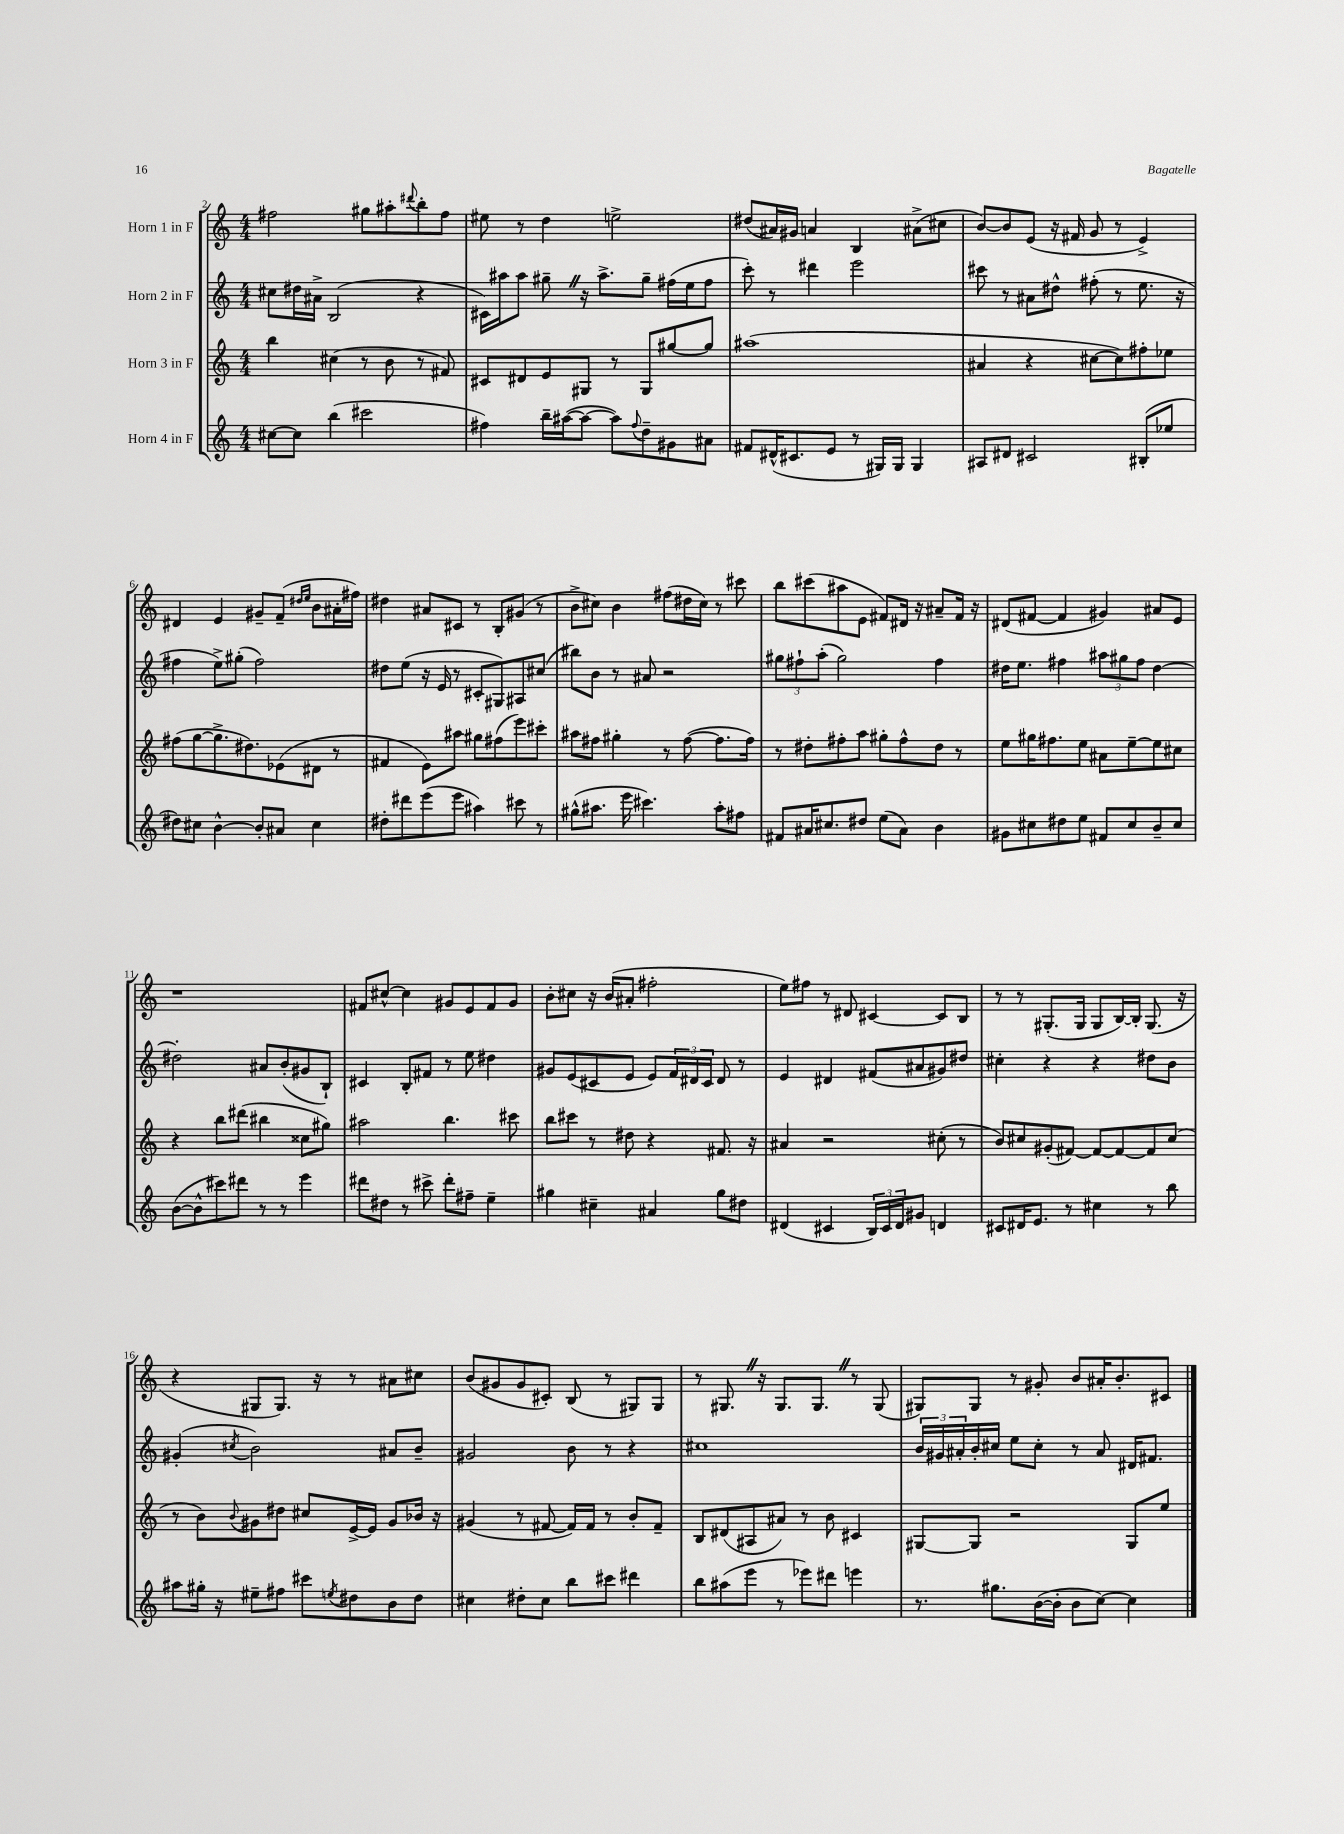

**kern	**kern	**kern	**kern
*staff4	*staff3	*staff2	*staff1
*clefG2	*clefG2	*clefG2	*clefG2
*k[]	*k[]	*k[]	*k[]
*M4/4	*M4/4	*M4/4	*M4/4
[8cc#	4bb	8cc#	2ff#
8cc#]	.	16dd#	.
.	.	16a#^	.
(4bb	(4cc#	(2B	.
2ccc#	8r	.	8gg#
.	8b	.	8aa#'
.	.	.	8qqddd#
.	8r	4r	8bb'
.	8f#)	.	8ff#
=	=	=	=
4ff#)	8c#	16c#)	8ee#
.	.	16aa#	.
.	8d#	8aa#	8r
16bb~	8e	8gg#~	4dd
([16aa#	.	.	.
8aa#_	8G#	16r	.
.	.	8.aa#^	.
8aa#])	8r	.	2ee^
8qqff#	.	.	.
8dd~	8G#	8gg#~	.
8g#	[8gg#	(16ff#	.
.	.	16ee	.
8a#	8gg#]	8ff#	.
=	=	=	=
8f#	(1aa#	8ccc')	(8dd#
(16d#^^	.	8r	16a#)
8.c#	.	.	16g#
.	.	4ddd#	4a
8e	.	.	.
8r	.	2eee	4B
16G#)	.	.	.
16G#	.	.	.
4G#	.	.	(8a#^
.	.	.	8cc#
=	=	=	=
8A#	4a#	8ccc#	[8b)
8d#	.	8r	8b]
2c#	4r	8a#	(8e
.	.	8dd#^^	16r
.	.	.	16f#
.	[8cc#	(8ff#'	8g
.	8cc#])	8r	8r
(8B#'	8ff#'	8.ee	4e^)
8ee-	8ee-	.	.
.	.	16r	.
=	=	=	=
8dd#)	(8ff#	4ff#	4d#
8cc#	[8gg	.	.
[4b^^	8.gg^]	8ee^)	4e
.	.	(8gg#'	.
.	8.dd#)	.	.
8b']	.	2ff#)	8g#~
8a#	(8e-	.	(8f~
.	.	.	16qqdd#
.	.	.	16qqee
4cc#	8d#	.	8b
.	8r	.	16a#'
.	.	.	16ff#)
=	=	=	=
8dd#'	4f#	8dd#	4dd#
8ddd#	.	(8ee	.
(8eee	8e)	16r	8a#
.	.	16e	.
8eee	8aa#	8r	8c#
4aa#)	8gg#	8c#'	8r
.	(8ff#	8G#)	8B'
8ccc#	8eee)	8A#	(8g#
8r	8ccc#'	(8cc#	8r
=	=	=	=
(8gg#^^	8aa#	8bb#)	8b^
8.aa#	8ff#	8b	8cc#)
.	4gg#'	8r	4b
16eee	.	.	.
4.ccc#)	.	8a#	.
.	8r	2r	(8ff#
.	([8ff#	.	16dd#
.	.	.	16cc#)
8aa#'	8.ff#]	.	8r
8ff#	.	.	8ccc#
.	16ff#)	.	.
=	=	=	=
8f#	8r	12gg#	8bb
.	.	12ff#`	.
16a#	8dd#'	.	(8ccc#
.	.	(12aa'	.
8.cc#	.	.	.
.	8ff#'	2gg#)	8aa#
8dd#	8aa	.	8e
(8ee	8gg#'	.	8f#)
8a#)	8ff#^^	.	16d#
.	.	.	16r
4b	8dd#	4ff#	8a#~
.	8r	.	16f#
.	.	.	16r
=	=	=	=
8g#	8ee	16dd#	(8d#
.	.	8.ee	.
8cc#	16gg#	.	[8f#
.	8.ff#	.	.
8dd#	.	4ff#	4f#]
8ee	8ee	.	.
8f#	8a#	12aa#	4g#)
.	.	12gg#	.
8cc#	[8ee~	.	.
.	.	12ff#	.
8b~	8ee]	[4dd#	8a#
8cc#	8cc#	.	8e
=	=	=	=
([8b	4r	2dd#']	1r
8b^^]	.	.	.
8ccc#)	8bb	.	.
8ddd#	(8ddd#	.	.
8r	4bb#	8a#	.
8r	.	(8b'	.
4eee	8cc##	8g#	.
.	8gg#)	8B`)	.
=	=	=	=
8ddd#	2aa#	4c#	8f#
8dd#	.	.	[8cc#^^
8r	.	8B'	4cc#]
8ccc#^	.	8f#	.
8ddd#'	4.bb	8r	8g#
8ff#~	.	8ee	8e
4ee~	.	4dd#	8f#
.	8ccc#	.	8g#
=	=	=	=
4gg#	8bb	8g#	8b'
.	8ccc#	(8e	8cc#
4cc#~	8r	8c#	16r
.	.	.	(16b
.	8dd#	8e	8a#'
4a#	4r	8e)	2ff#'
.	.	24f	.
.	.	24d#	.
.	.	24c#	.
8gg#	8.f#	8d#	.
8dd#	.	8r	.
.	16r	.	.
=	=	=	=
(4d#	4a#	4e	8ee)
.	.	.	8ff#
4c#	2r	4d#	8r
.	.	.	8d#
24B)	.	(8f#	[4c#
24c#	.	.	.
24d#	.	.	.
8g#	.	8a#	.
4d	(8cc#'	8g#)	8c#]
.	8r	8dd#	8B
=	=	=	=
8c#	8b)	4cc#'	8r
16d#	8cc#	.	8r
8.e	.	.	.
.	(8g#'	4r	(8.G#'
8r	[8f#)	.	.
.	.	.	16G#
4cc#	8f#_	4r	8G#
.	8f#_	.	[16B)
.	.	.	16B']
8r	8f#]	8dd#	(8.G#
8bb	(8cc#	8b	.
.	.	.	16r
=	=	=	=
8aa#	8r	(4g#'	4r
16gg#'	8b)	.	.
16r	.	.	.
.	8qqb	8qcc#	.
8ee#~	8g#	2b)	8G#
8ff#	8dd#	.	8.G#)
8ccc#	8cc#	.	.
.	.	.	16r
8qee	.	.	.
8dd#	[16e^	.	8r
.	16e]	.	.
8b	8g#	8a#	8a#
8dd#	16b-	8b~	8cc#
.	16r	.	.
=	=	=	=
4cc#	(4g#	2g#	(8b
.	.	.	8g#
8dd#'	8r	.	8g#
8cc#	[8f#	.	8c#')
8bb	16f#])	8b	(8B
.	16f#	.	.
8ccc#	8r	8r	8r
4ddd#	8b'	4r	8G#)
.	8f#~	.	8G#
=	=	=	=
8bb	8B	1cc#	8r
(8aa#	(8d#	.	8.G#
8eee	8A#	.	.
.	.	.	16r
8r	8a#)	.	8.G#
8eee-)	8r	.	.
.	.	.	8.G#
8ddd#	8b	.	.
4eee	4c#	.	8r
.	.	.	(8G#
=	=	=	=
8.r	[8G#	24b	8G#)
.	.	24g#	.
.	.	24a#'	.
.	8G#]	16b'	8G#
8.gg#	.	16cc#	.
.	2r	8ee	8r
([16b	.	8cc#'	8g#'
16b']	.	.	.
8b	.	8r	8b
[8cc)	.	8a#	16a#'
.	.	.	8.b'
4cc]	8G#	16d#	.
.	.	8.f#	.
.	8ee	.	8c#
==	==	==	==
*-	*-	*-	*-
